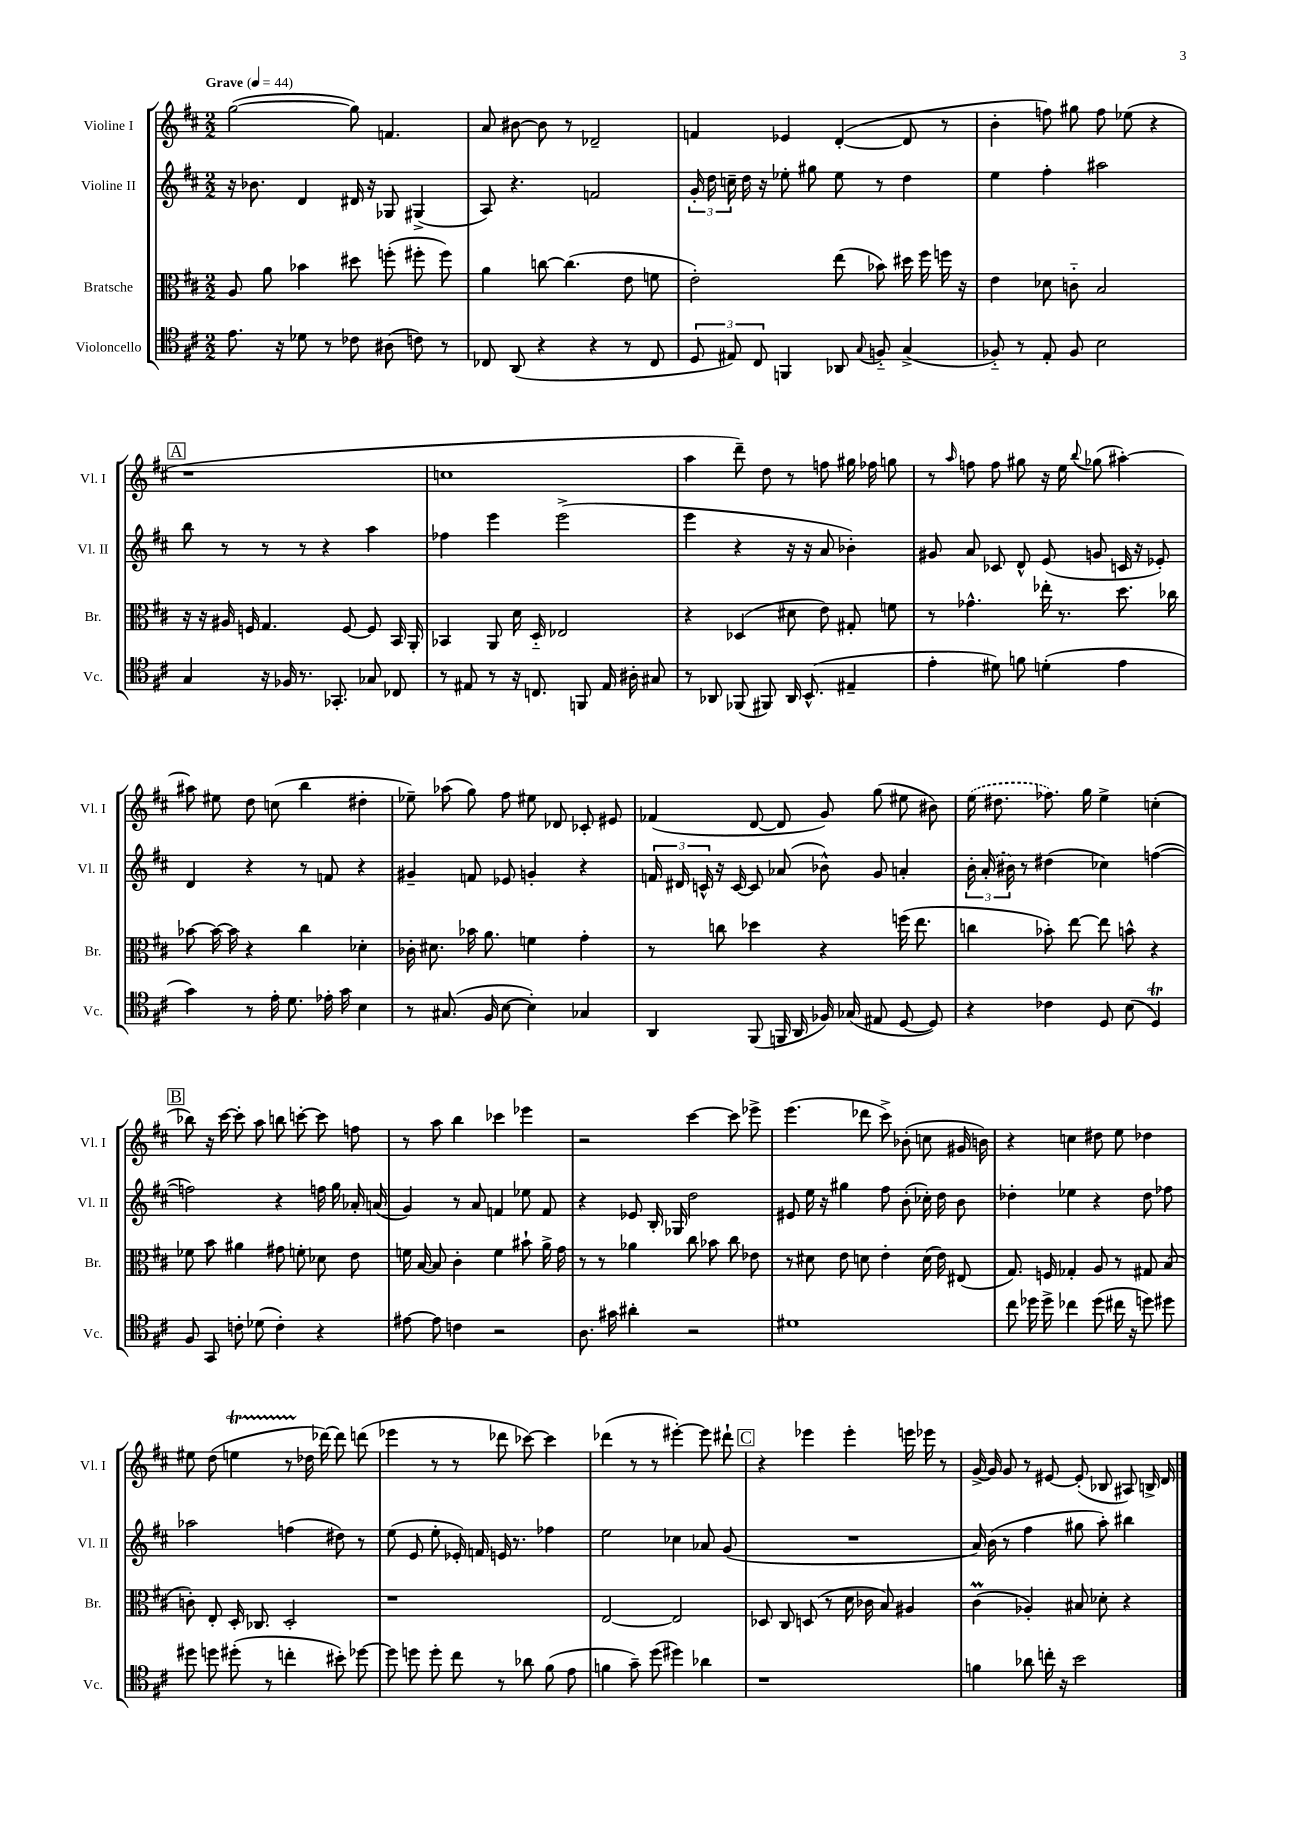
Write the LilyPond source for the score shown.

<<
\new StaffGroup <<
\new Staff = "s0" \with { instrumentName = "Violine I" shortInstrumentName = "Vl. I" } {
    \clef treble \key d \major \numericTimeSignature \time 2/2 \tempo "Grave" 4 = 44
    \autoBeamOff g''2~( g''8) f'4. |
    a'8 bis'8~ bis'8 r8 des'2-- |
    f'4 ees'4 d'4~-.( d'8 r8 |
    b'4-. f''8) gis''8 f''8 ees''8( r4 |
    \mark \markup { \box "A" } r1 |
    c''1 |
    a''4 d'''8--) d''8 r8 f''8 gis''16 fes''16 g''8 |
    r8 \grace { a''16 } f''8 f''8 gis''8 r16 e''16 \appoggiatura { b''8 } ges''8( ais''4~-.) |
    ais''8 eis''8 d''8 c''8( b''4 dis''4-. |
    ees''8--) aes''8( g''8) fis''8 eis''8 des'8 ces'8-. eis'8 |
    fes'4( d'8~ d'8 g'8) g''8( eis''8 bis'8) |
    \once \slurDashed e''16( dis''8. fes''8.) g''16 e''4-> c''4-.( |
    \mark \markup { \box "B" } bes''8) r16 cis'''16~ cis'''8-. a''8 b''8 c'''8~-. c'''8 f''8 |
    r8 a''8 b''4 ces'''4 ees'''4 |
    r2 cis'''4~ cis'''8 ees'''8-> |
    e'''4.( des'''8 cis'''8->) bes'8-.( c''8 gis'16 b'16) |
    r4 c''4 dis''8 e''8 des''4 |
    eis''8 d''8( e''4\startTrillSpan r8 des''16\stopTrillSpan des'''16~) des'''8 d'''8( |
    ees'''4 r8 r8 des'''8 ces'''8~) ces'''4 |
    des'''4( r8 r8 eis'''4~-.) eis'''8 dis'''8-! |
    \mark \markup { \box "C" } r4 ees'''4 ees'''4-. e'''16 ees'''16 r8 |
    g'16~-> g'16 g'8 r8 eis'8~ eis'8-.( bes8 ais8) b16-> d'16 \bar "|." |
}
\new Staff = "s1" \with { instrumentName = "Violine II" shortInstrumentName = "Vl. II" } {
    \clef treble \key d \major \numericTimeSignature \time 2/2
    \autoBeamOff r16 bes'8. d'4 dis'16 r16 ges8 gis4->( |
    a8) r4. f'2 |
    \tuplet 3/2 { g'16-. d''16 c''16-- } d''16 r16 ees''8-. gis''8 ees''8 r8 d''4 |
    e''4 fis''4-. ais''2 |
    \mark \markup { \box "A" } b''8 r8 r8 r8 r4 a''4 |
    fes''4 e'''4 e'''2->( |
    e'''4 r4 r16 r16 a'8 bes'4-.) |
    gis'8 a'8 ces'8 d'8-^ e'8( g'8 c'16 r16 ees'8-.) |
    d'4 r4 r8 f'8 r4 |
    gis'4-- f'8 ees'8 g'4-. r4 |
    \tuplet 3/2 { f'16 dis'16 c'16-^ } r16 c'16~ c'8 aes'8( bes'8-^) g'8 a'4-. |
    \tuplet 3/2 { b'16-. \once \slurDashed a'16-.( bis'16) } r8 dis''4( ces''4) f''4~( |
    \mark \markup { \box "B" } f''2) r4 f''16 g''16 aes'16-. a'16( |
    g'4) r8 a'8 f'4 ees''8 f'8 |
    r4 ees'8 b16-. ges16 d''2 |
    eis'8 e''16 r16 gis''4 fis''8 b'8-.( ces''16-.) d''16 b'8 |
    des''4-. ees''4 r4 des''8 fes''8 |
    aes''2 f''4( dis''8) r8 |
    e''8( e'8 e''8-. ees'16-.) f'16 e'16 r8. fes''4 |
    e''2 ces''4 aes'8 g'8( |
    \mark \markup { \box "C" } R1 |
    a'16) b'16( r8 fis''4 gis''8 a''8-.) bis''4 \bar "|." |
}
\new Staff = "s2" \with { instrumentName = "Bratsche" shortInstrumentName = "Br." } {
    \clef alto \key d \major \numericTimeSignature \time 2/2
    \autoBeamOff a8 a'8 bes'4 dis''8 f''8-.( fis''8-. fis''8) |
    a'4 c''8~ c''4.( e'8 f'8 |
    e'2-.) e''8( bes'8) dis''16 fis''16 f''16 r16 |
    e'4 des'8 c'8-_ b2 |
    \mark \markup { \box "A" } r16 r16 ais16 f16 g4. f8~ f8 b,16 a,16-. |
    bes,4 a,8 d'16 d16-_ ees2 |
    r4 des4( dis'8 e'8) gis8-. f'8 |
    r8 ges'4.-^ ees''16-. r8. d''8. ces''16 |
    bes'8~ bes'16~ bes'16 r4 cis''4 des'4-. |
    ces'16-. dis'8. bes'16 a'8. f'4 g'4-. |
    r8 c''8 des''4 r4 f''16( e''8. |
    c''4 bes'8-.) e''8~ e''8 b'8-^ r4 |
    \mark \markup { \box "B" } fes'8 b'8 ais'4 gis'8 f'8-. des'8 e'8 |
    f'16 b16~ b8 cis'4-. f'4 bis'8-! a'16-> g'16 |
    r8 r8 aes'4 cis''8 bes'8 cis''8 ees'8 |
    r8 dis'8 e'8 d'8 e'4-. d'16( e'16) eis8( |
    g8.) f16 ges4-. a8 r8 gis8 b8( |
    c'8-.) e8-. d16-. ces8. d2-. |
    r1 |
    e2~ e2 |
    \mark \markup { \box "C" } des8 cis8 d8( r8 d'16 ces'16 b8) ais4 |
    cis'4\prall( aes4-.) bis8 des'8-. r4 \bar "|." |
}
\new Staff = "s3" \with { instrumentName = "Violoncello" shortInstrumentName = "Vc." } {
    \clef tenor \key d \major \numericTimeSignature \time 2/2
    \autoBeamOff e'8. r16 des'8 r8 ces'8 ais8( c'8) r8 |
    ces8 a,8( r4 r4 r8 ces8 |
    \tuplet 3/2 { d8 eis8) cis8 } f,4 aes,8 \appoggiatura { g8 } f8-_ g4->( |
    fes8-_) r8 e8-. fes8 b2 |
    \mark \markup { \box "A" } g4 r16 fes16 r8. ges,8.-. ges8 ces8 |
    r8 eis8 r8 r16 c8. f,8 eis16 ais16-. gis8 |
    r8 aes,8 fes,8( fis,8) aes,16 b,8.-^( eis4-- |
    e'4-. dis'8) f'8 d'4-.( e'4 |
    g'4) r8 e'16-. d'8. ees'16-. g'16 b4 |
    r8 gis8.( fis16 b8~ b4-.) ges4 |
    a,4 fis,8( f,16 a,16 fes16) ges16( eis8 d8~ d8) |
    r4 ces'4 d8 b8( d4\trill) |
    \mark \markup { \box "B" } fis8 g,8 c'8-. des'8( c'4-.) r4 |
    eis'8~ eis'8 c'4 r2 |
    a8. gis'16 ais'4-. r2 |
    dis'1 |
    cis''8 des''16 des''16-> ces''4 des''8( cis''16 r16 d''8) dis''8 |
    dis''8 d''8 dis''8-.( r8 c''4-. bis'8-.) des''8~ |
    des''8 d''8 d''8-. cis''8 r8 aes'8 fis'8( e'8 |
    f'4 g'8--) d''8( dis''4) aes'4 |
    \mark \markup { \box "C" } r1 |
    f'4 aes'8 c''16-. r16 b'2 \bar "|." |
}
>>
>>
\layout { \context { \Score \remove "Bar_number_engraver" } }
